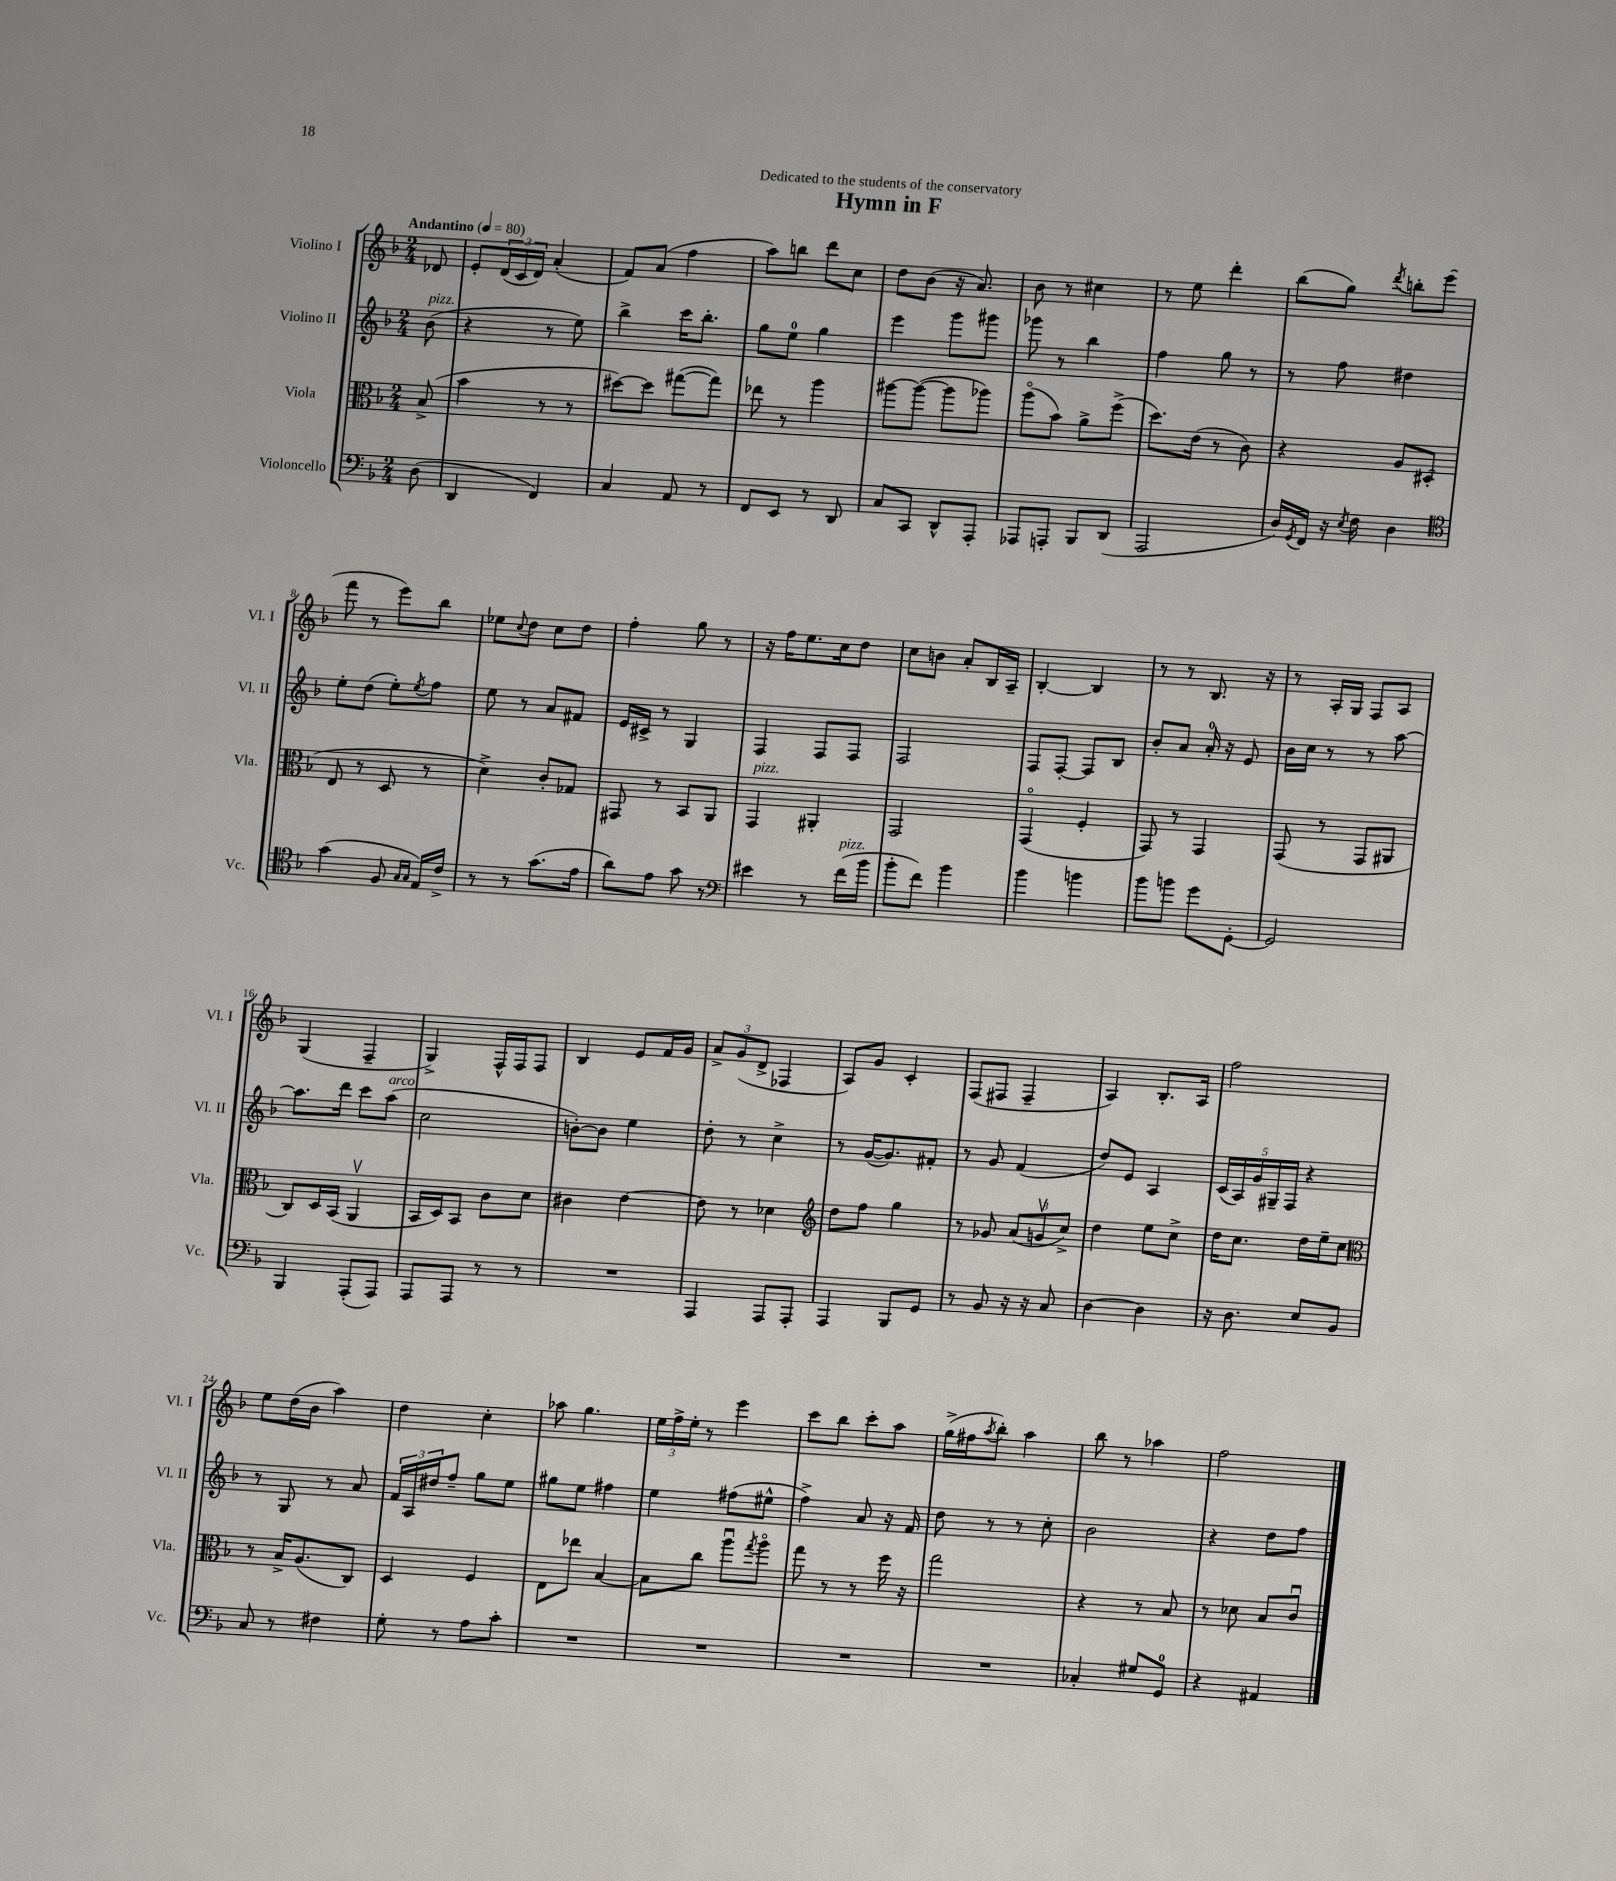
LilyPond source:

\header { title = "Hymn in F" dedication = "Dedicated to the students of the conservatory" }
<<
\new StaffGroup <<
\new Staff = "s0" \with { instrumentName = "Violino I" shortInstrumentName = "Vl. I" } {
    \clef treble \key f \major \numericTimeSignature \time 2/4 \partial 8 \tempo "Andantino" 4 = 80
    des'8 |
    e'8-. \tuplet 3/2 { d'16( c'16 d'16) } a'4-.( |
    f'8) a'8( f''4 |
    a''8) b''8 d'''8 c''8 |
    d''8 bes'8( r16 a'8.) |
    bes'8 r8 cis''4 |
    r8 e''8 d'''4-. |
    bes''8( g''8) \acciaccatura { d'''8 } b''8-. e'''8( |
    f'''8 r8 e'''8) bes''8 |
    ees''8 \appoggiatura { c''8 } d''8 c''8 d''8 |
    f''4-. g''8 r8 |
    r16 f''16 e''8. c''16 d''8 |
    c''8 b'8 a'8-. bes16 a16-- |
    bes4~-. bes4 |
    r8 r8 bes8. r16 |
    r8 a16-. g16 f8 a8 |
    g4( f4-- |
    g4->) f16-^ f16 f8 |
    bes4 e'8 f'16 g'16 |
    \tuplet 3/2 { a'8-> g'8( d'8-> } fes4 |
    a8) g'8 c'4-. |
    f8( fis8 fis4-- |
    a4) bes8.-. a16 |
    f''2 |
    e''8 d''16( bes'16 a''4) |
    d''4 c''4-. |
    aes''8 g''4. |
    \tuplet 3/2 { e''16 f''16-> e''16-. } r8 e'''4 |
    c'''8 bes''8 c'''8-. a''8 |
    g''16->( fis''16 \acciaccatura { a''8 } bes''8-.) a''4 |
    bes''8 r8 aes''4 |
    f''2 \bar "|." |
}
\new Staff = "s1" \with { instrumentName = "Violino II" shortInstrumentName = "Vl. II" } {
    \clef treble \key f \major \numericTimeSignature \time 2/4 \partial 8
    bes'8^\markup { \italic "pizz." }( |
    r4 r8 e''8) |
    bes''4-> c'''16 bes''8.-. |
    g''8 e''8-0 g''4 |
    e'''4 g'''8 gis'''8 |
    ges'''8 r8 bes''4 |
    f''4 g''8 r8 |
    r8 f''8 dis''4 |
    e''8-. d''8( e''8-.) \acciaccatura { e''8 } f''8 |
    e''8 r8 a'8 fis'8 |
    e'16 cis'16-> r8 g4 |
    f4 f8 f8 |
    f2 |
    f8 f8~-. f8 bes8 |
    bes'8-. a'8 a'16-0-. r16 e'8 |
    bes'16 c''16 r8 r8 a''8~ |
    a''8. d'''16 c'''8 a''8^\markup { \italic "arco" }( |
    c''2 |
    b'8~-.) b'8 e''4 |
    d''8-. r8 c''4-> |
    r8 g'16~( g'8.) fis'8-. |
    r8 g'8 f'4( |
    d''8) e'8 a4 |
    \tuplet 5/4 { c'16( a16) g'16 gis16-- f16 } r4 |
    r8 g8 r8 a'8 |
    \tuplet 3/2 { f'16 a16 dis''16 } f''8-- g''8 e''8 |
    gis''8 e''8 fis''4 |
    e''4 fis''8( eis''8-^ |
    f''4->) a'8 r16 f'16 |
    d''8 r8 r8 c''8-. |
    bes'2 |
    r4 d''8 f''8 \bar "|." |
}
\new Staff = "s2" \with { instrumentName = "Viola" shortInstrumentName = "Vla." } {
    \clef alto \key f \major \numericTimeSignature \time 2/4 \partial 8
    bes8->( |
    bes'4 r8 r8 |
    dis''8~) dis''8 gis''8~( gis''8) |
    ees''8 r8 a''4 |
    ais''8~ ais''8~( ais''8 aes''8) |
    a''8\flageolet( bes'8) a'8-> f''8->( |
    d''8.) e'16( r8 c'8) |
    r4 a8 dis8-.( |
    e8 r8 d8 r8 |
    d'4->) c'8-. ges8 |
    gis,8 r8 bes,8 a,8 |
    g,4^\markup { \italic "pizz." } ais,4-. |
    g,2 |
    g,4\flageolet( f4-. |
    g,8) r8 g,4 |
    g,8( r8 g,8 ais,8 |
    c8) d16 bes,16( a,4\upbow |
    bes,16 d16) bes,8 c'8 d'8 |
    cis'4 e'4~ |
    e'8 r8 des'4 |
    \clef treble d''8 f''8 g''4 |
    r8 ges'8 \tuplet 3/2 { a'8( g'8\upbow c''8->) } |
    d''4 e''8 c''8-> |
    d''16 c''8. d''16 e''16-- c''8 |
    \clef alto r8 bes16-> a8.( c8) |
    d4 f4 |
    e8 ees''8 bes4~ |
    bes8 c''8 a''8\downbow \acciaccatura { g''8 } a''8\flageolet |
    g''8 r8 r8 f''16 r16 |
    g''2 |
    r4 r8 bes8 |
    r8 des'8 bes8 c'8\downbow \bar "|." |
}
\new Staff = "s3" \with { instrumentName = "Violoncello" shortInstrumentName = "Vc." } {
    \clef bass \key f \major \numericTimeSignature \time 2/4 \partial 8
    d8( |
    d,4 f,4) |
    c4 a,8 r8 |
    f,8 e,8 r8 d,8 |
    c8 c,8 d,8-^ a,,8-. |
    aes,,8 a,,8-. bes,,8 d,8( |
    a,,2 |
    d16) \acciaccatura { g,8 } f,16 r16 \acciaccatura { e8 } f16 d4 |
    \clef tenor g'4( f8 \grace { g16 g16 } e16) c'16-> |
    r8 r8 g'8.( e'16 |
    a'8) e'8 g'8 r8 |
    \clef bass eis'4 r8 f'16^\markup { \italic "pizz." }( bes'16 |
    bes'8-. f'8) bes'4 |
    bes'4 b'4 |
    bes'8 b'8 g'8 g,8~-. |
    g,2 |
    bes,,4 a,,8-.( a,,8) |
    a,,8 a,,8 r8 r8 |
    R2 |
    a,,4 a,,8 a,,8-. |
    a,,4 bes,,8 g,8 |
    r8 bes,8 r16 r16 c8 |
    d4~ d4 |
    r16 d8. e8 bes,8 |
    c8 r8 fis4 |
    g8-. r8 a8 c'8-. |
    R2 |
    R2 |
    R2 |
    R2 |
    ces4-. gis8 g,8-0 |
    r4 ais,4 \bar "|." |
}
>>
>>
